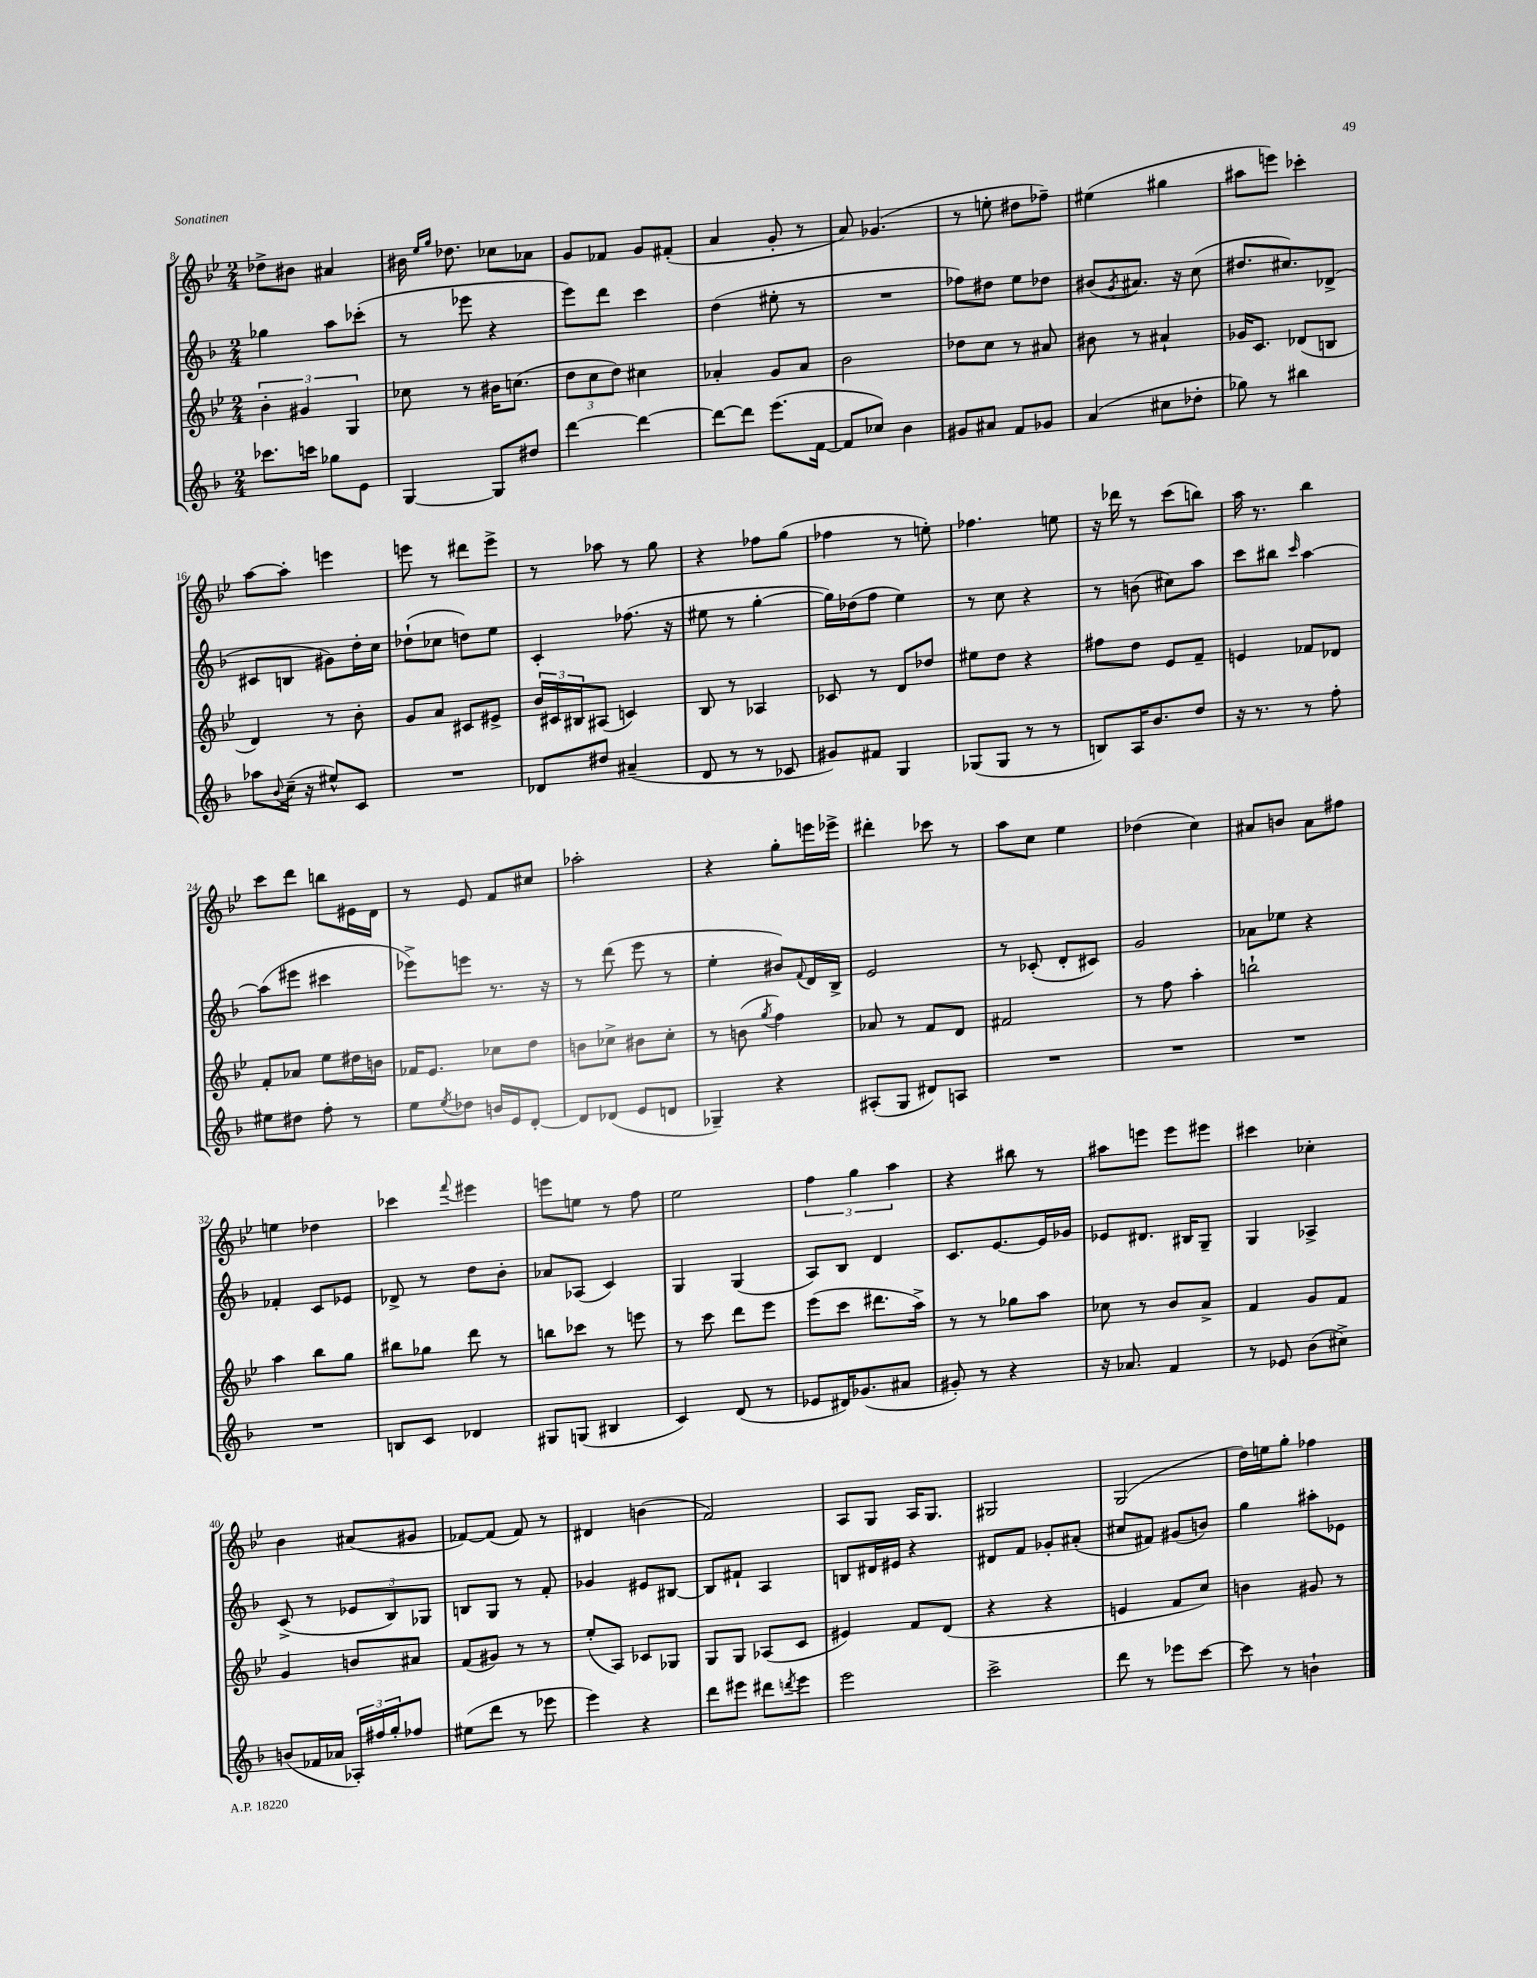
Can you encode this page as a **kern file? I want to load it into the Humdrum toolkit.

**kern	**kern	**kern	**kern
*staff4	*staff3	*staff2	*staff1
*clefG2	*clefG2	*clefG2	*clefG2
*k[b-]	*k[b-e-]	*k[b-]	*k[b-e-]
*M2/4	*M2/4	*M2/4	*M2/4
8.ccc-	6b-'	4gg-	8dd-^
.	.	.	8b#
.	6g#	.	.
16ccc	.	.	.
8gg-	.	8aa	4a#
.	6G	.	.
8e	.	(8ccc-'	.
=	=	=	=
[4G	8cc-	8r	16b#
.	.	.	16qqee-
.	.	.	16qqgg
.	.	.	8.dd-
.	8r	8eee-	.
8G]	16b#	4r	8cc-
.	(8.cc	.	.
8dd#	.	.	8a-
=	=	=	=
[4ddd	12dd	8eee)	8g
.	12cc	.	.
.	.	8ddd	8f-
.	12dd)	.	.
4ddd_	4cc#	4ccc	8g
.	.	.	(8f#'
=	=	=	=
8ddd_	4a-'	(4dd	4a
8ddd]	.	.	.
(8.eee	8g	8ee#'	8g'
.	8a-	8r	8r
[16f	.	.	.
=	=	=	=
8f]	2b-	2r	8a)
8cc-)	.	.	(4.g-
4b-	.	.	.
=	=	=	=
8g#	8dd-	8ff-)	8r
8a#	8cc	8dd#	8ee'
8f	8r	8ee	8dd#
8g-	8a#	8dd-	8ff-~)
=	=	=	=
(4a	8b#	(8b#	(4ee#
.	.	8qg	.
.	8r	8.a#)	.
8cc#	4a#`	.	4gg#
.	.	16r	.
8dd-'	.	(8cc	.
=	=	=	=
8gg-)	16g-	8.dd#	8aa#
.	8.c	.	.
8r	.	.	8eee)
.	.	8.cc#)	.
4bb#	(8d-	.	4ccc-'
.	8B	(8d-^	.
=	=	=	=
8aa-	4d)	8c#	[8aa
8qqb-	.	.	.
(16cc~	.	8B	8aa']
16r	.	.	.
8ee#^^)	8r	8g#)	4eee
8c	8b-'	16dd'	.
.	.	16cc	.
=	=	=	=
2r	8g	(8dd-`	8eee
.	8a	8cc-	8r
.	8c#	8dd)	8ddd#
.	8e#^	8ee	8eee^
=	=	=	=
8d-	24b-	4c'	8r
.	24c#	.	.
.	24B#	.	.
8dd#	(8A#	.	8aa-
(4a#~	4c)	(8.ff-	8r
.	.	.	8gg
.	.	16r	.
=	=	=	=
8d	8B-	8ee#	4r
8r	8r	8r	.
8r	4A-	[4gg'	8ff-
8c-	.	.	(8gg
=	=	=	=
8g#)	8c-	16gg])	4ff-
.	.	(16dd-	.
8f#	8r	8ff	.
4G	8d	4ee)	8r
.	8dd-	.	8ee')
=	=	=	=
(8G-	8ee#	8r	4.ff-
8G-	8dd	8cc	.
8r	4r	4r	.
8r	.	.	8ee
=	=	=	=
8B)	8ff#	8r	16r
.	.	.	16ddd-
16A	8dd	(8b	8r
8.b-	.	.	.
.	8e-	8cc#)	(8ccc
8dd	8f~	8aa	8bb)
=	=	=	=
16r	4e	8ccc	16aa
8.r	.	.	8.r
.	.	8bb#	.
.	.	16qqccc	.
8r	8f-	[4aa	4bb-
8ff'	8d-	.	.
=	=	=	=
8ee#	8f'	(8aa]	8ccc
8dd#	8a-	8eee#	8ddd
8ff'	8ee-	4ccc#	8bb
8r	16dd#	.	16e#
.	16b	.	16d
=	=	=	=
8ee	16f-	8eee-^)	8r
.	8.e-	.	.
8qee	.	.	.
8dd-	.	8eee	8e-
16b	8cc-	8.r	8f
16e	.	.	.
[8d'	8dd	.	8cc#
.	.	16r	.
=	=	=	=
8d]	8b	8r	2aa-'
(8d-	8cc-^	(8ddd	.
8e	8b#	8eee	.
8d	8cc-'	8r	.
=	=	=	=
4G-~)	8r	4ee'	4r
.	(8b	.	.
.	8qgg	.	.
4r	4ff)	8b#)	8gg'
.	.	8qqf	.
.	.	16d	16eee
.	.	16B-^	16eee-^
=	=	=	=
(8A#'	8a-	2e	4ddd#'
8G	8r	.	.
8d#)	8f	.	8ccc-
8A	8d	.	8r
=	=	=	=
2r	2f#	8r	8aa
.	.	(8c-'	8cc
.	.	8d'	4ee-
.	.	8c#)	.
=	=	=	=
2r	8r	2g	(4dd-
.	8ff	.	.
.	4aa'	.	4cc)
=	=	=	=
2r	2bb`	8a-	8a#
.	.	8ee-	8b
.	.	4r	8a#
.	.	.	8ff#
=	=	=	=
2r	4aa	4f-'	4ee
.	8bb-	8c	4dd-
.	8gg	8e-	.
=	=	=	=
8B	8bb#	8d-^	4ccc-
8c	8gg-	8r	.
.	.	.	8qqfff
4d-	8ddd	8dd	4eee#
.	8r	8b-'	.
=	=	=	=
8G#	8bb	8a-	8eee
(8G	8ccc-	(8A-	8ee
4B#	8r	4c)	8r
.	8eee	.	8ff
=	=	=	=
4c)	8r	4G	2ee-
.	8ccc	.	.
(8d	8ddd	(4G	.
8r	8eee-	.	.
=	=	=	=
8e-	(8eee-	8A)	6ff
16d#)	8ccc	8B-	.
.	.	.	6gg
(8.g-	.	.	.
.	8.ddd#	4d	.
.	.	.	6aa
8a#	.	.	.
.	16aa^)	.	.
=	=	=	=
8g#')	8r	8.c	4r
8r	8r	.	.
.	.	[8.e	.
4r	8gg-	.	8bb#
.	8aa	16e]	8r
.	.	16g-	.
=	=	=	=
16r	8cc-	8e-	8aa#
8.a-	.	.	.
.	8r	8.d#	8eee
4f	8b-	.	8eee
.	.	16B#	.
.	8a^	8G~	8eee#
=	=	=	=
8r	4f	4G	4ccc#
8e-	.	.	.
(8b-	8g	4A-^	4cc-'
8cc#^)	8f	.	.
=	=	=	=
(8b	4g	(8c^	4b-
16f-	.	8r	.
16a-	.	.	.
24A-')	8b	12e-	(8a#
24ff#	.	.	.
24gg'	.	12B-)	.
8ff-	8a#	.	8g#
.	.	12G-	.
=	=	=	=
(8ee#	(8f	8B	[8f-)
8ddd	8g#)	8G	(8f-]
8r	8r	8r	8f-)
8eee-	8r	8f'	8r
=	=	=	=
4eee)	(8ee-'	4g-	4d#
.	8A)	.	.
4r	8c-	8e#	(4b
.	8G-	[8B#	.
=	=	=	=
8ddd	8G	8B#]	2f)
8eee#	8G	8f#`	.
8ddd#	(8A-	4A	.
8qddd	.	.	.
8eee#	8c	.	.
=	=	=	=
2eee	4e#)	8B	8A
.	.	16d#	8G
.	.	16e#	.
.	8f	4r	16A
.	.	.	8.G
.	(8d	.	.
=	=	=	=
2ccc^	4r	8d#	2G#
.	.	8f	.
.	4r	8g-'	.
.	.	(8a#'	.
=	=	=	=
8ddd	4e	8cc#	(2G
8r	.	8f#)	.
8eee-	8f	(8g#	.
[8ccc	8cc)	8b)	.
=	=	=	=
8ccc]	4b	4gg	16dd)
.	.	.	16ee
8r	.	.	8gg'
4b`	8g#	8aa#'	4ff-
.	8r	8e-	.
==	==	==	==
*-	*-	*-	*-
